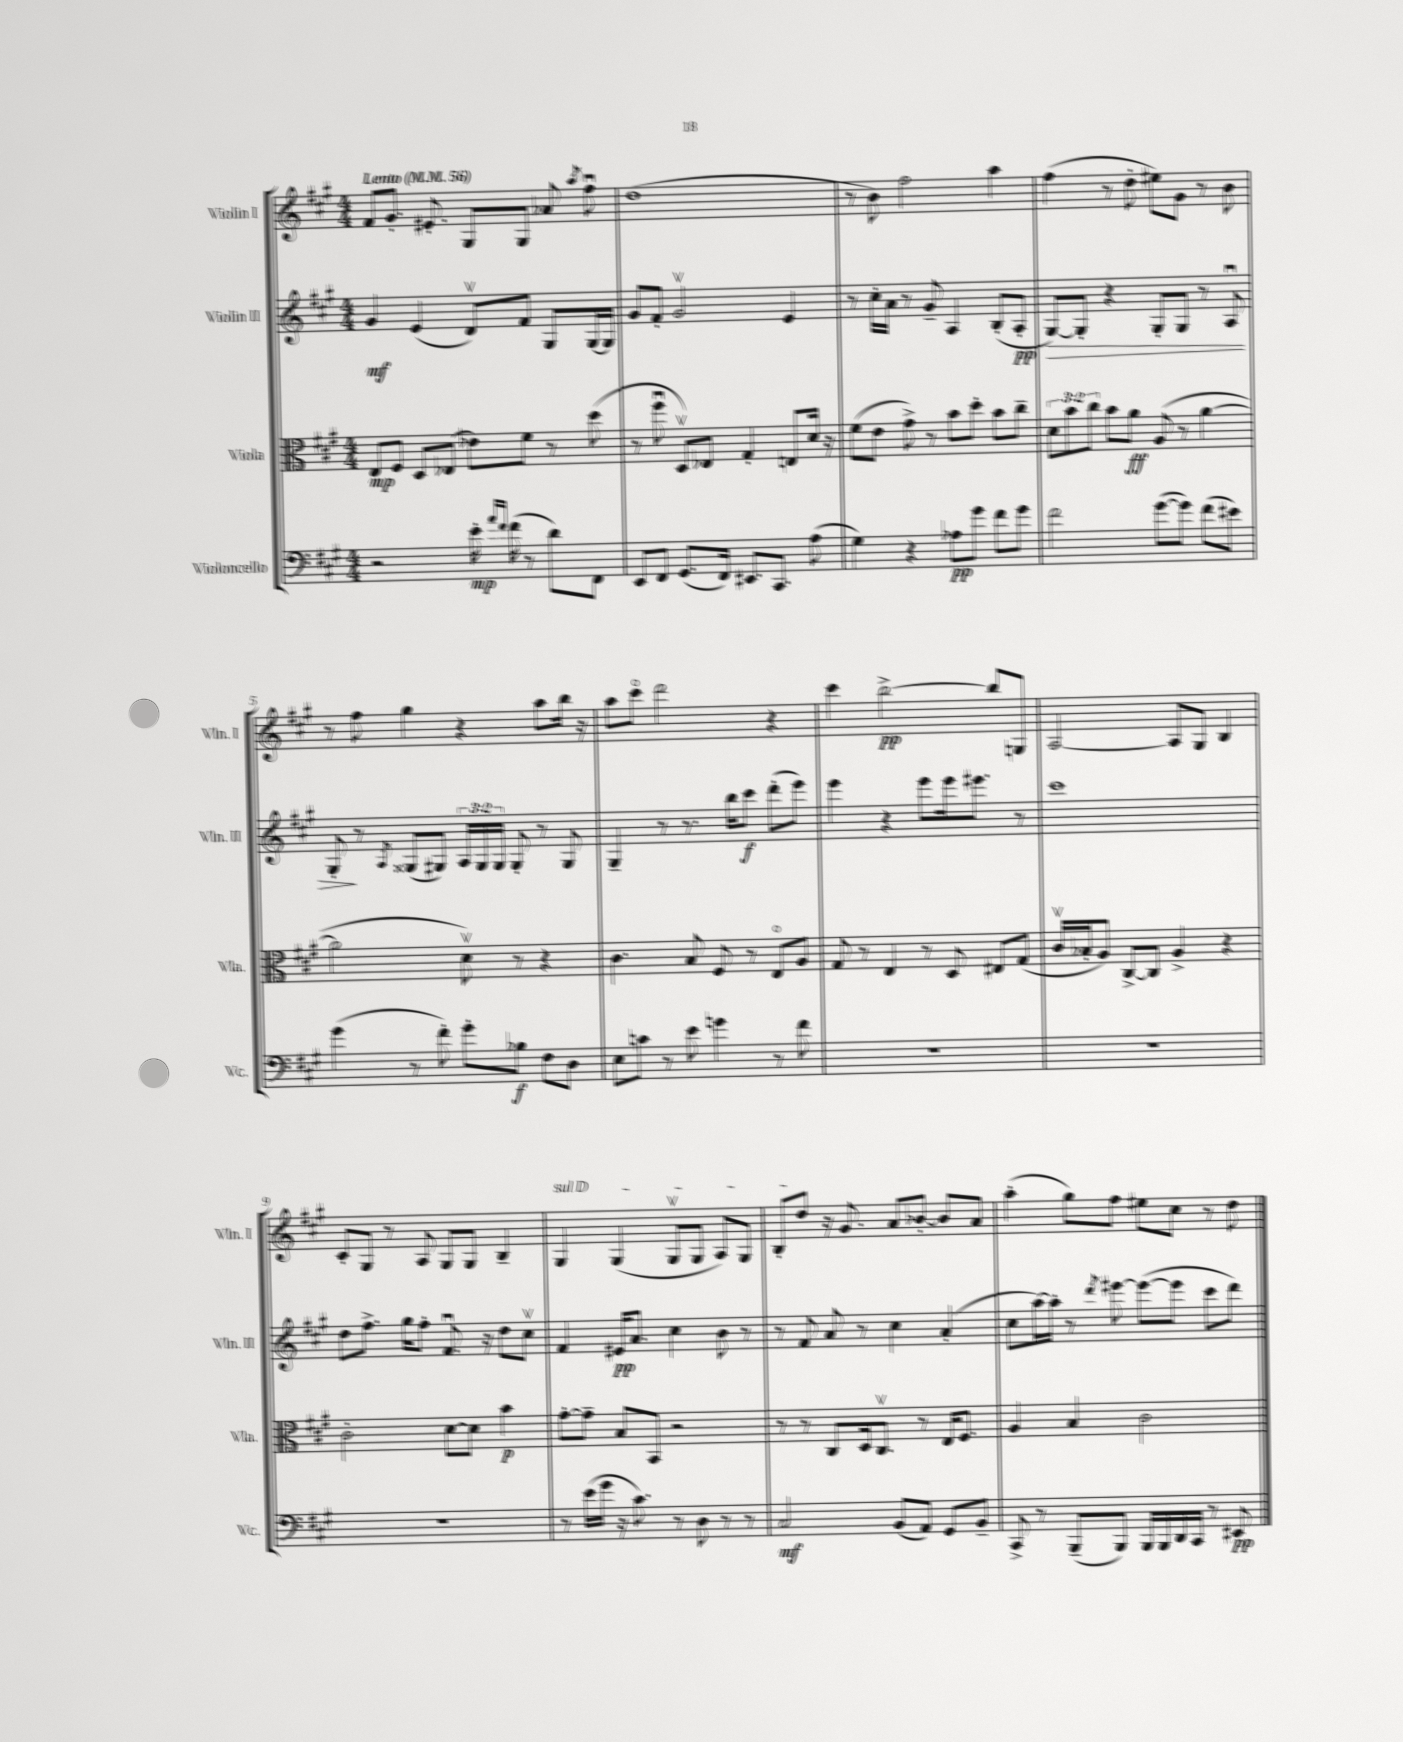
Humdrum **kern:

**kern	**dynam	**kern	**dynam	**kern	**dynam	**kern	**dynam
*part4	*part4	*part3	*part3	*part2	*part2	*part1	*part1
*staff4	*staff4	*staff3	*staff3	*staff2	*staff2	*staff1	*staff1
*I"Violoncello	*	*I"Viola	*	*I"Violin II	*	*I"Violin I	*
*I'Vc.	*	*I'Vla.	*	*I'Vln. II	*	*I'Vln. I	*
*clefF4	*	*clefC3	*	*clefG2	*	*clefG2	*
*k[f#c#g#]	*	*k[f#c#g#]	*	*k[f#c#g#]	*	*k[f#c#g#]	*
*M4/4	*	*M4/4	*	*M4/4	*	*M4/4	*
*MM56	*	*MM56	*	*MM56	*	*MM56	*
=1	=1	=1	=1	=1	=1	=1	=1
!	!	!	!	!	!	!LO:TX:a:B:t=Lento	!
2r	.	8E/L	mp	4g#/	mf	8f#/L	.
.	.	8F#/J	.	.	.	8.g#'/J	.
.	.	8D/L	.	(4e/	.	.	.
.	.	.	.	.	.	8.e#X'/	.
.	.	(8E-X/J	.	.	.	.	.
16e'\	mp	8e-X\L)	.	8dv/L)	.	8G#/L	.
16qqa/LL	.	.	.	.	.	.	.
16qqf#/JJ	.	.	.	.	.	.	.
(16f#\	.	.	.	.	.	.	.
8r	.	8f#\J	.	8f#/J	.	8G#/J	.
8d\L)	.	8r	.	8G#/L	.	8a-X/	.
.	.	.	.	.	.	8qaa/	.
8FF#\J	.	(8dd\	.	[16G#/L	.	8ff#u\	.
.	.	.	.	16G#/JJ]	.	.	.
=2	=2	=2	=2	=2	=2	=2	=2
8EE/L	.	8r	.	8g#/L	.	(1dd	.
8FF#/J	.	8ff#u\	.	8f#'/J	.	.	.
(8.GG#/L	.	8Dv/L)	.	2g#v/	.	.	.
.	.	8E-X/J	.	.	.	.	.
16FF#/Jk)	.	.	.	.	.	.	.
8.EE#X/L	.	4G#'/	.	.	.	.	.
8.CC#/J	.	.	.	.	.	.	.
.	.	8En/L	.	4e/	.	.	.
(8A\	.	16d/Jk	.	.	.	.	.
.	.	16r	.	.	.	.	.
=3	=3	=3	=3	=3	=3	=3	=3
4G#\)	.	(8f#\L	.	8r	.	8r	.
.	.	8e\J	.	16cc#'\LL	.	8b\)	.
.	.	.	.	16a\JJ	.	.	.
4r	.	8g#^\)	.	8r	.	2ff#\	.
.	.	8r	.	8g#~/	.	.	.
8A-X\L	pp	8b\L	.	4A/	.	.	.
8g#\J	.	8dd'\J	.	.	.	.	.
8f#\L	.	8b\L	.	(8B'/L	.	4aa\	.
8g#\J	.	8cc#~\J	.	8A'/J	pp	.	.
=4	=4	=4	=4	=4	=4	=4	=4
!	!	!	!	!	!LO:HP:b	!	!
2f#\	.	12d\L	.	[8G#/L)	>	(4ff#\	.
.	.	12b\	.	.	.	.	.
.	.	.	.	8G#'/J]	.	.	.
.	.	12cc#\J	.	.	.	.	.
.	.	8b\L	.	4r	.	8r	.
.	.	8a\J	ff	.	.	8dd'\	.
([8g#\L	.	(8A/	.	8G#'/L	.	8ee#X\L)	.
8g#\J])	.	8r	.	8G#/J	.	8g#\J	.
(8f#\L	.	[4a\	.	8r	.	8r	.
8e#X\J)	.	.	.	8Au/	.	8b\	.
!!LO:LB:g=z
=5	=5	=5	=5	=5	=5	=5	=5
(4g#\	.	2a\]	.	8G#'/	.	8r	.
.	.	.	.	8r	]	8ff#\	.
.	.	.	.	8qA/	.	.	.
8r	.	.	.	(8G##X/L	.	4gg#\	.
8f#'\)	.	.	.	8G#X/J)	.	.	.
8g#'\L	.	8dv\)	.	24A/LL	.	4r	.
.	.	.	.	24G#/	.	.	.
.	.	.	.	24G#/JJ	.	.	.
8B-X\J	f	8r	.	8G#'/	.	.	.
8F#\L	.	4r	.	8r	.	8aa\L	.
8D\J	.	.	.	8G#/	.	16bb\Jk	.
.	.	.	.	.	.	16r	.
=6	=6	=6	=6	=6	=6	=6	=6
8E\L	.	4.c#\	.	4G#~/	.	8aa\L	.
8cn\J	.	.	.	.	.	8ccc#\J	.
8r	.	.	.	8r	.	2ddd\	.
8e\	.	8B/	.	8.r	.	.	.
4gn\	.	8F#/	.	.	.	.	.
.	.	.	.	16bb\KL	.	.	.
.	.	8r	.	8ccc#\J	f	.	.
8r	.	8E/L	.	(8ddd'\L	.	4r	.
8f#\	.	8A/J	.	8eee\J)	.	.	.
=7	=7	=7	=7	=7	=7	=7	=7
1r	.	8G#/	.	4eee\	.	4ccc#\	.
.	.	8r	.	.	.	.	.
.	.	4E/	.	4r	.	[2bb^\	pp
.	.	8r	.	8eee\L	.	.	.
.	.	8D/	.	16eee\k	.	.	.
.	.	.	.	8.eee#X\J	.	.	.
.	.	8E#X/L	.	.	.	8bb/L]	.
.	.	(8G#/J	.	8r	.	8Gn/J	.
=8	=8	=8	=8	=8	=8	=8	=8
1r	.	16c#v/LL	.	1ccc#	.	[2A/	.
.	.	16B-X'/J	.	.	.	.	.
.	.	8A/J)	.	.	.	.	.
.	.	[8C#^/L	.	.	.	.	.
.	.	8C#/J]	.	.	.	.	.
.	.	4A^/	.	.	.	8A/L]	.
.	.	.	.	.	.	8G#/J	.
.	.	4r	.	.	.	4B/	.
!!LO:LB:g=z
=9	=9	=9	=9	=9	=9	=9	=9
1r	.	2c#'\	.	8dd\L	.	8c#'/L	.
.	.	.	.	8.ff#^\J	.	8G#/J	.
.	.	.	.	.	.	8r	.
.	.	.	.	16gg#\KL	.	.	.
.	.	.	.	8ff#'\J	.	8A/	.
.	.	[8d\L	.	8.f#u/	.	8G#/L	.
.	.	8d\J]	.	.	.	8G#/J	.
.	.	.	.	16r	.	.	.
.	.	4b\	p	8dd\L	.	4B~/	.
.	.	.	.	8cc#v\J	.	.	.
=10	=10	=10	=10	=10	=10	=10	=10
!	!	!	!	!	!	!LO:TX:a:i:t=sul D	!
8r	.	[8g#'\L	.	4f#/	.	4G#/	.
(16e\LL	.	8g#~\J]	.	.	.	.	.
16g#\JJ	.	.	.	.	.	.	.
16r	.	8B/L	.	16e#X/KL	pp	(4G#/	.
8.c#\)	.	.	.	8.a/J	.	.	.
.	.	8BB/J	.	.	.	.	.
8r	.	2r	.	4cc#\	.	8G#v/L	.
8D\	.	.	.	.	.	8G#/J	.
8r	.	.	.	8b\	.	8A/L)	.
8r	.	.	.	8r	.	8G#/J	.
=11	=11	=11	=11	=11	=11	=11	=11
2C#/	mf	8r	.	8r	.	8B'/L	.
.	.	8r	.	8f#/	.	8dd/J	.
.	.	8C#/L	.	8a/	.	16r	.
.	.	.	.	.	.	8.g#/	.
.	.	16D/k	.	8r	.	.	.
.	.	8.C#v/J	.	.	.	.	.
(8BB/L	.	.	.	4cc#\	.	8a/L	.
8AA/J)	.	8r	.	.	.	[8b-X'/J	.
8GG#/L	.	16E/KL	.	(4a'/	.	8b-/L]	.
.	.	8.F#/J	.	.	.	.	.
8BB~/J	.	.	.	.	.	8a/J	.
=12	=12	=12	=12	=12	=12	=12	=12
8CC#^/	.	4A/	.	8cc#\L	.	(4aa'\	.
8r	.	.	.	[16aa\L)	.	.	.
.	.	.	.	16aa'\JJ]	.	.	.
(8BBB~/L	.	4B/	.	8r	.	8gg#\L)	.
.	.	.	.	8qddd/	.	.	.
8BBB/J)	.	.	.	[8eee#X\	.	8ff#\J	.
16BBB/LL	.	2c#\	.	(8eee#\L_	.	8ee#X\L	.
16BBB/	.	.	.	.	.	.	.
16DD/	.	.	.	8eee#\J]	.	8cc#\J	.
16CC#/JJ	.	.	.	.	.	.	.
8r	.	.	.	8ccc#\L	.	8r	.
8EE#X/	pp	.	.	8ddd\J)	.	8dd\	.
==	==	==	==	==	==	==	==
*-	*-	*-	*-	*-	*-	*-	*-
